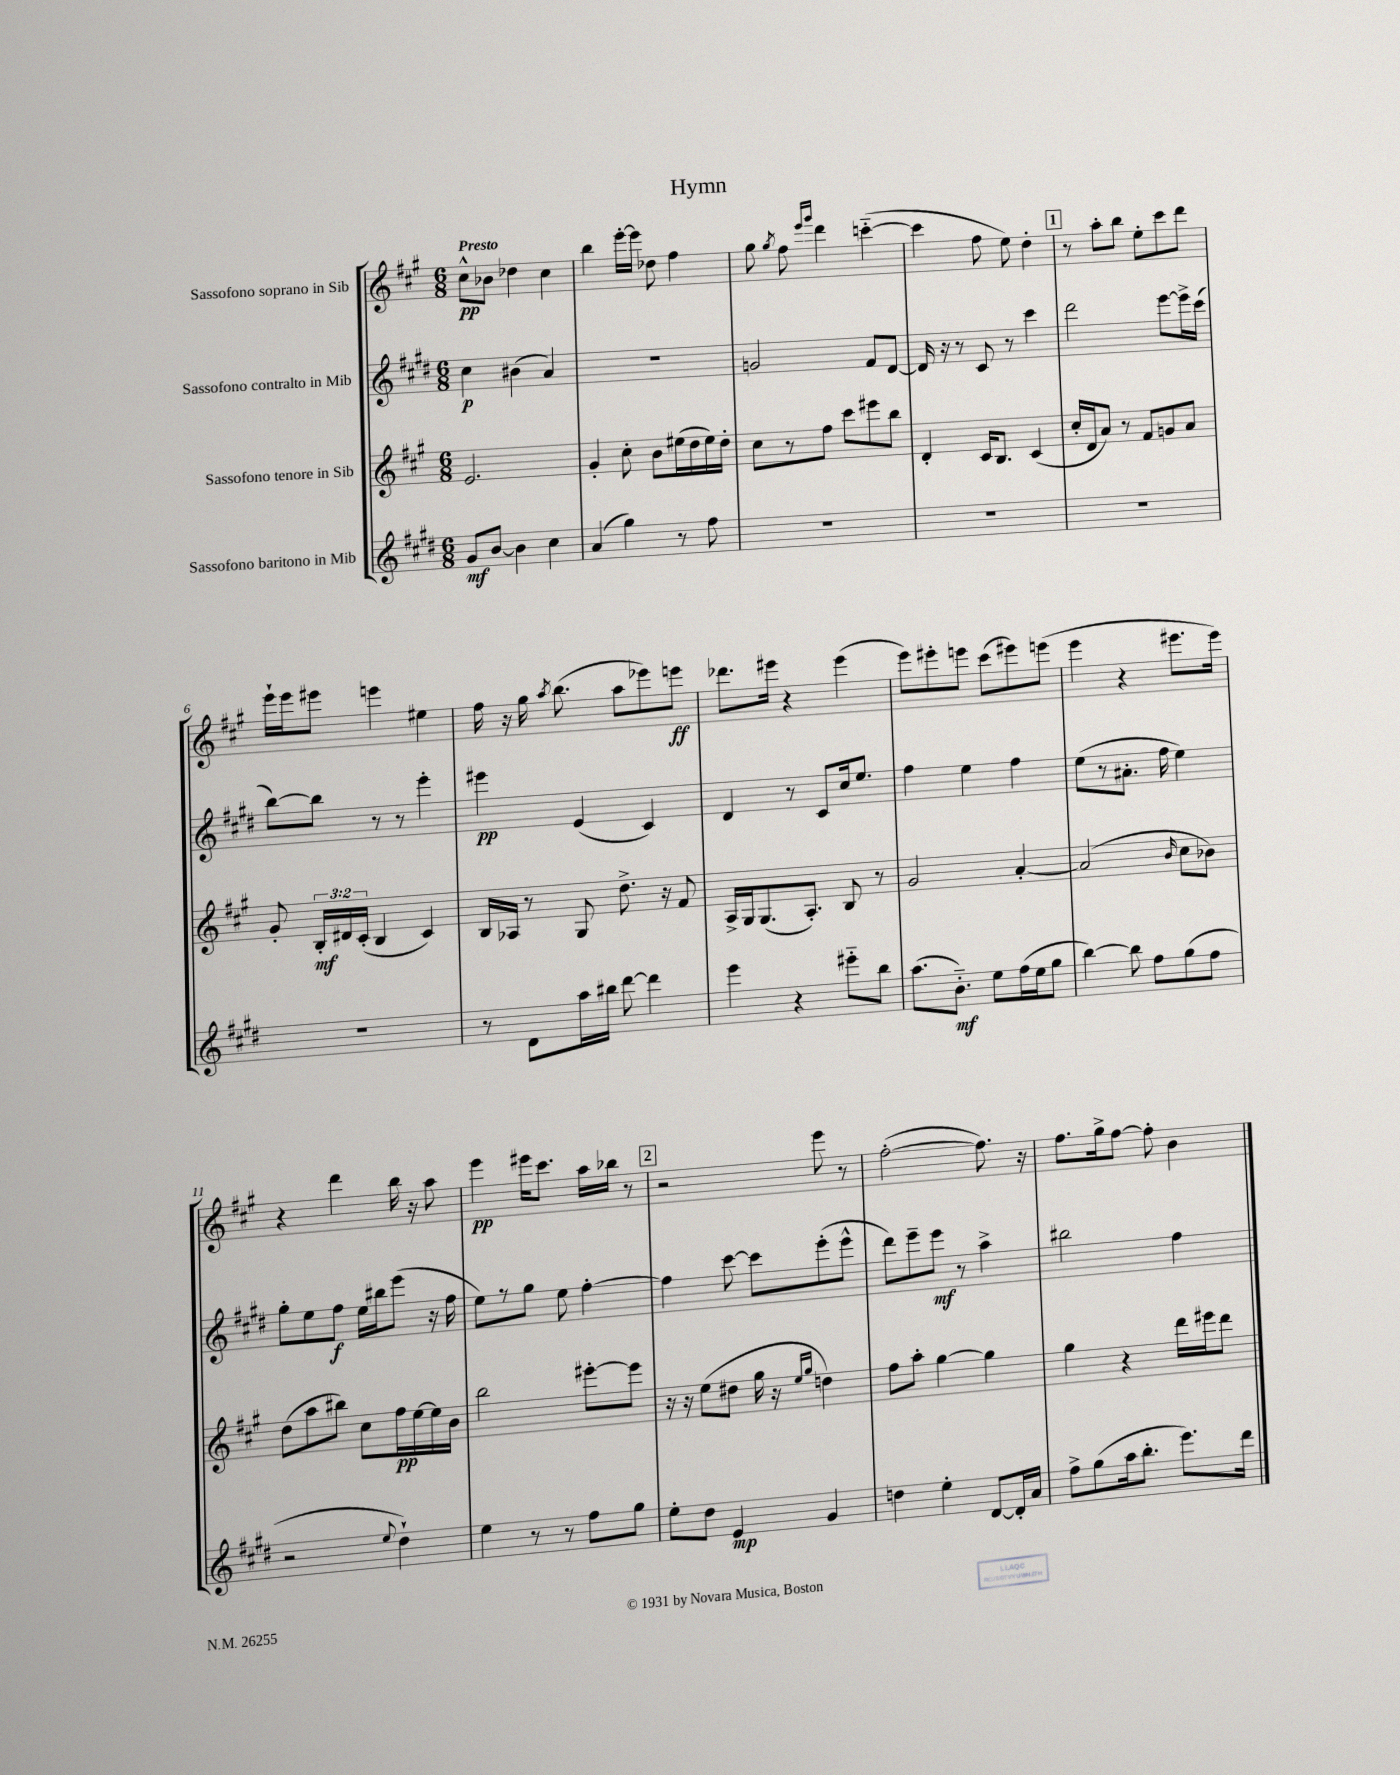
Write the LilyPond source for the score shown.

\header { title = "Hymn" }
<<
\new StaffGroup <<
\new Staff = "s0" \with { instrumentName = "Sassofono soprano in Sib" } {
    \clef treble \key a \major \numericTimeSignature \time 6/8 \tempo "Presto"
    \autoBeamOff cis''8[-^\pp bes'8] des''4 cis''4 |
    b''4 e'''16[~-. e'''16] des''8 fis''4 |
    gis''8 \acciaccatura { gis''8 } fis''8 \grace { e'''16[ gis'''16] } d'''4 c'''4~-_( |
    c'''4 fis''8 e''8) d''4-. |
    \mark \markup { \box "1" } r8 a''8[-. b''8] e''8[-. cis'''8 d'''8] |
    e'''16[-! e'''16 eis'''8] e'''4 eis''4 |
    fis''16 r16 gis''16 \acciaccatura { a''8 } b''8.( a''8[ ees'''8) e'''8]\ff |
    des'''8.[ eis'''16] r4 eis'''4( |
    e'''8[) eis'''8-. e'''8] cis'''8[( eis'''8) e'''8]( |
    e'''4 r4 eis'''8.[ eis'''16]) |
    r4 d'''4 b''16 r16 a''8 |
    e'''4\pp eis'''16[ cis'''8.] a''16[ bes''16] r8 |
    \mark \markup { \box "2" } r2 e'''8 r8 |
    fis''2~-.( fis''8.) r16 |
    fis''8.[ gis''16-> fis''8]~ fis''8-. b'4 \bar "|." |
}
\new Staff = "s1" \with { instrumentName = "Sassofono contralto in Mib" } {
    \clef treble \key e \major \numericTimeSignature \time 6/8
    \autoBeamOff cis''4\p bis'4( a'4) |
    R2. |
    g'2 fis'8[ dis'8]~ |
    dis'16 r16 r8 cis'8 r8 cis'''4 |
    \mark \markup { \box "1" } dis'''2 e'''8[~ e'''16-> cis'''16]( |
    b''8[~) b''8] r8 r8 e'''4-. |
    eis'''4\pp e'4( cis'4) |
    dis'4 r8 cis'8[ cis''16 e''8.] |
    fis''4 e''4 fis''4 |
    e''8[( r8 ais'8.]-. fis''16 e''4) |
    gis''8[-. e''8 fis''8]\f e''16[ bis''16 e'''8]( r16 fis''16 |
    e''8[) r8 gis''8] e''8 fis''4~-. |
    \mark \markup { \box "2" } fis''4 cis'''8~ cis'''8[ e'''8-.( e'''8]-^ |
    dis'''8[) e'''8-- e'''8]\mf r8 a''4-> |
    bis''2 fis''4 \bar "|." |
}
\new Staff = "s2" \with { instrumentName = "Sassofono tenore in Sib" } {
    \clef treble \key a \major \numericTimeSignature \time 6/8 \override Staff.TupletNumber.text = #tuplet-number::calc-fraction-text
    \autoBeamOff e'2. |
    gis'4-. cis''8-. b'8[ eis''16( d''16 eis''16) d''16]-. |
    cis''8[ r8 fis''8] cis'''8[ eis'''8 b''8] |
    d'4-. cis'16[ b8.] cis'4( |
    \mark \markup { \box "1" } cis''16[-. d'16 a'8]) r8 fis'8[ g'8 a'8] |
    gis'8-. \tuplet 3/2 { b16[-.\mf dis'16 cis'16]-.( } b4 cis'4) |
    b16[ aes16] r8 gis8 d''8.-> r16 fis'8 |
    a16[-> gis16 gis8.( a8.]-.) b8 r8 |
    gis'2 a'4~-. |
    a'2( \grace { b'16 } cis''8[ bes'8]) |
    d''8[( a''8 bis''8]) cis''8[ fis''16\pp e''16~ e''16 b'16] |
    b''2 eis'''8[~-. eis'''8] |
    \mark \markup { \box "2" } r16 r16 e''8[( dis''8] gis''16 r16 \grace { e''16[ gis''16] } d''4) |
    fis''8[ a''8]-. gis''4~ gis''4 |
    gis''4 r4 d'''16[ eis'''16 d'''8] \bar "|." |
}
\new Staff = "s3" \with { instrumentName = "Sassofono baritono in Mib" } {
    \clef treble \key e \major \numericTimeSignature \time 6/8
    \autoBeamOff gis'8[\mf b'8]~ b'4 cis''4 |
    a'4( gis''4) r8 fis''8 |
    R2. |
    R2. |
    \mark \markup { \box "1" } R2. |
    R2. |
    r8 dis'8[ a''16 bis''16] dis'''8~ dis'''4 |
    e'''4 r4 eis'''8[-_ b''8] |
    a''8.[( b'8.]-_\mf) e''8[ fis''16( e''16 gis''8] |
    b''4~) b''8 fis''8[ gis''8( fis''8] |
    r2 \appoggiatura { e''8 } dis''4-!) |
    e''4 r8 r8 fis''8[ gis''8] |
    \mark \markup { \box "2" } e''8[-. dis''8] e'4\mp gis'4 |
    d''4 e''4-. dis'8[~ dis'16-. a'16] |
    fis''8[-> gis''8( a''16 b''8.]-. e'''8.[) dis'''16] \bar "|." |
}
>>
>>
